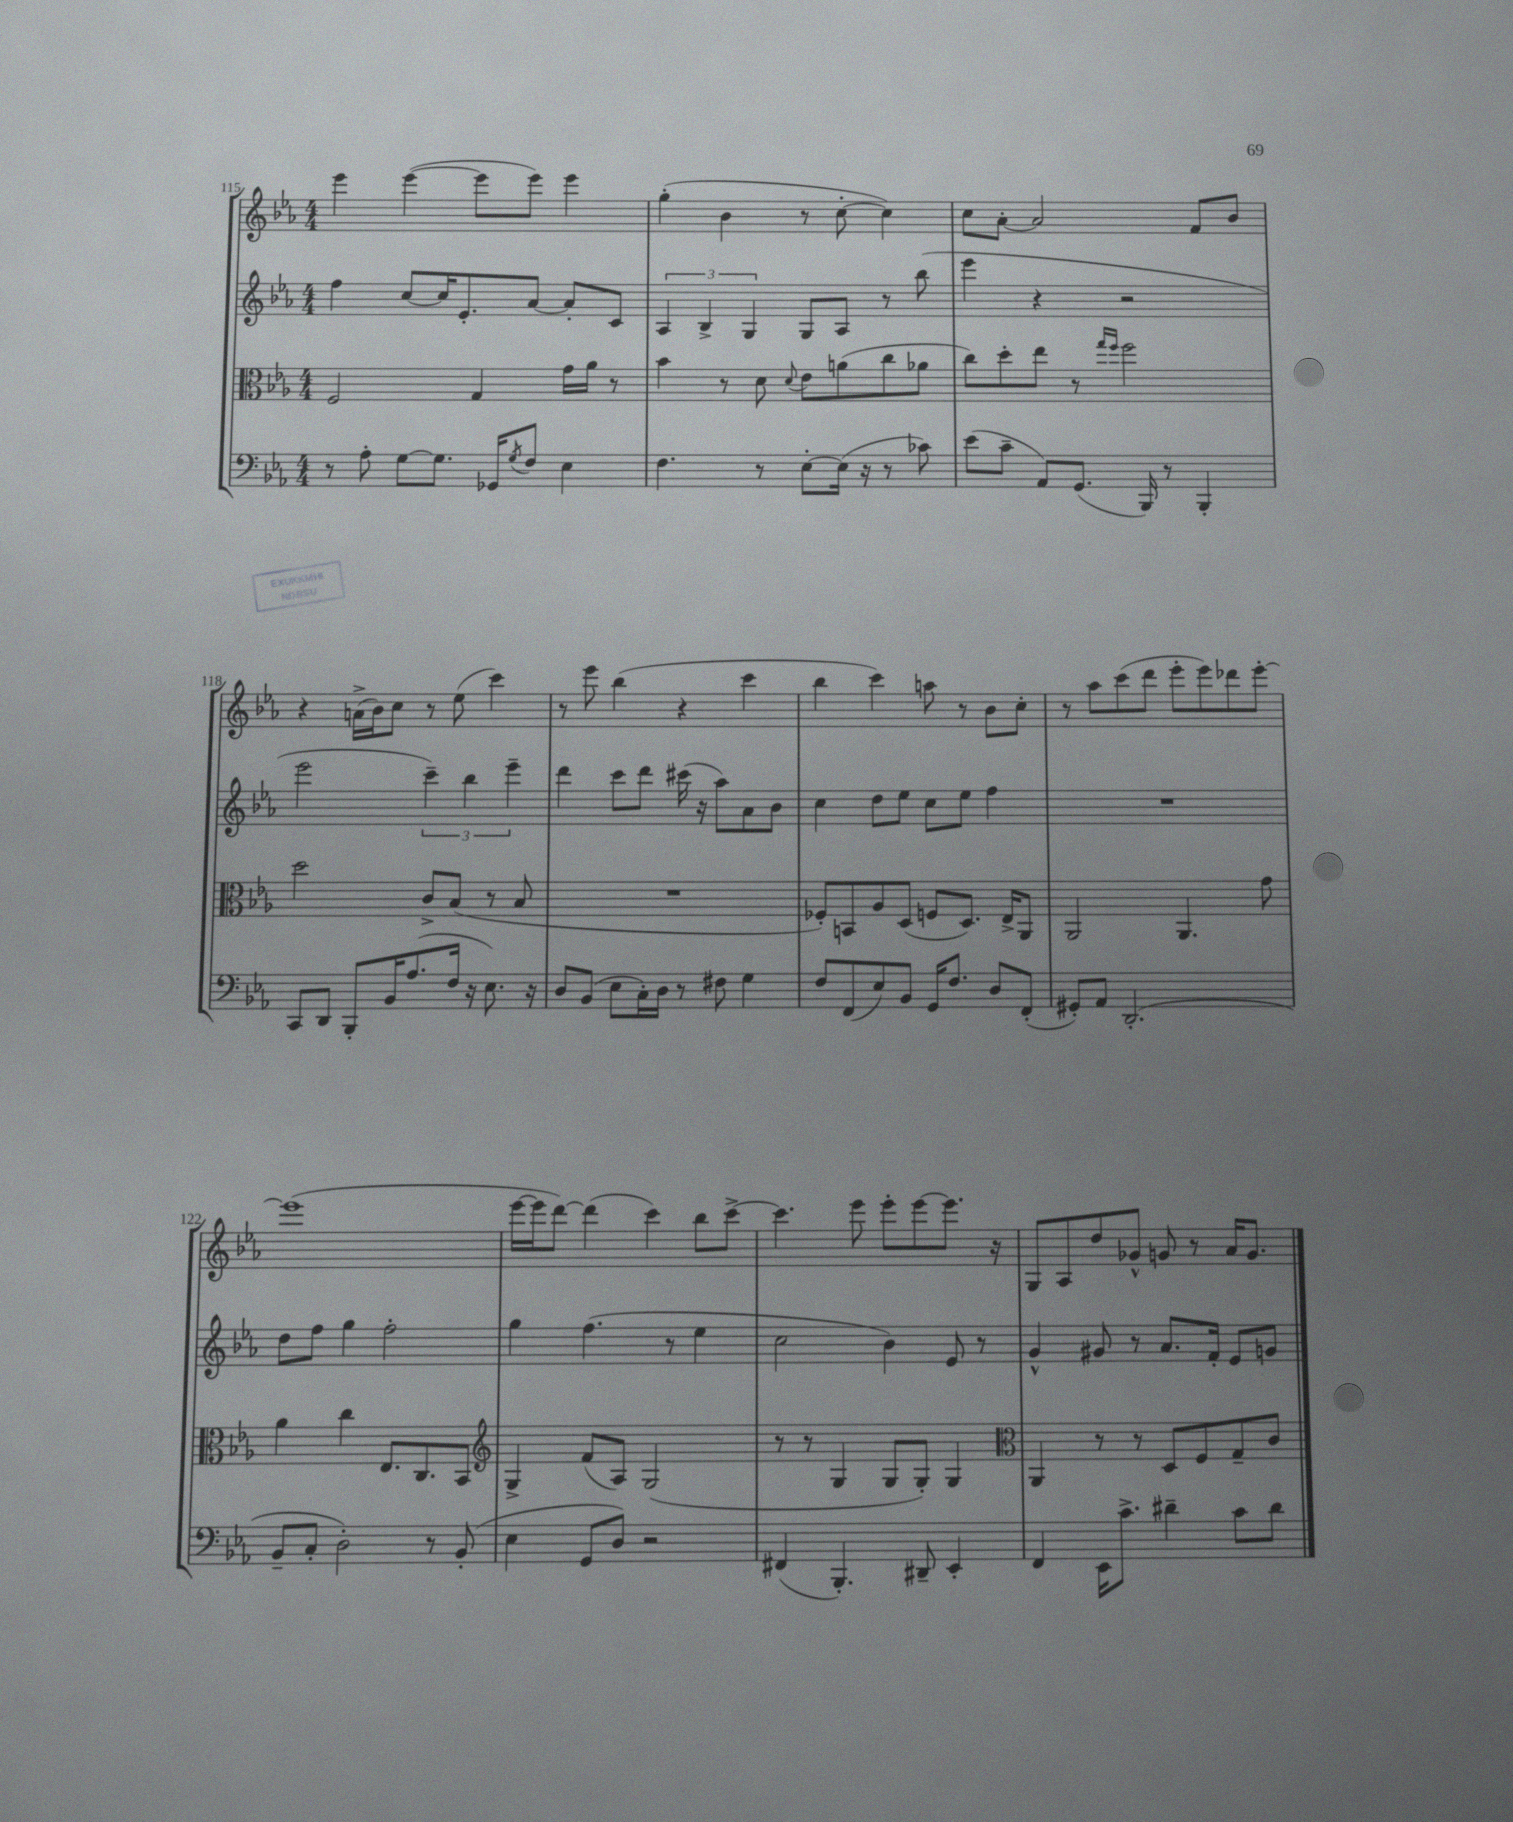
<<
\new StaffGroup <<
\new Staff = "s0" {
    \clef treble \key ees \major \numericTimeSignature \time 4/4
    ees'''4 ees'''4~( ees'''8 ees'''8) ees'''4 |
    g''4-.( bes'4 r8 c''8~-. c''4) |
    c''8 aes'8~-. aes'2 f'8 bes'8 |
    r4 a'16->( bes'16) c''8 r8 ees''8( c'''4) |
    r8 ees'''8 bes''4( r4 c'''4 |
    bes''4 c'''4) a''8 r8 bes'8 c''8-. |
    r8 aes''8 c'''8( d'''8 ees'''8-. ees'''8) des'''8 ees'''8~-. |
    ees'''1( |
    ees'''16~ ees'''16 d'''8~) d'''4( c'''4) bes''8 c'''8~-> |
    c'''4. ees'''8 ees'''8-. ees'''8~ ees'''8. r16 |
    g8 aes8 d''8 ges'8-^ g'8 r8 aes'16 g'8. \bar "|." |
}
\new Staff = "s1" {
    \clef treble \key ees \major \numericTimeSignature \time 4/4
    f''4 c''8~ c''16 ees'8.-. aes'8~ aes'8-. c'8 |
    \tuplet 3/2 { aes4 bes4-> g4 } g8 aes8 r8 bes''8( |
    ees'''4 r4 r2 |
    ees'''2 \tuplet 3/2 { c'''4--) bes''4 ees'''4-- } |
    d'''4 c'''8 d'''8 cis'''16( r16 aes''8) aes'8 bes'8 |
    c''4 d''8 ees''8 c''8 ees''8 f''4 |
    R1 |
    d''8 f''8 g''4 f''2-. |
    g''4 f''4.( r8 ees''4 |
    c''2 bes'4) ees'8 r8 |
    g'4-^ gis'8 r8 aes'8. f'16-. ees'8 g'8 \bar "|." |
}
\new Staff = "s2" {
    \clef alto \key ees \major \numericTimeSignature \time 4/4
    f2 g4 g'16 aes'16 r8 |
    bes'4 r8 d'8 \appoggiatura { d'8 } ees'8 a'8( c''8 aes'8 |
    c''8) d''8-. ees''8 r8 \grace { g''16 f''16 } f''2 |
    d''2 c'8-> bes8( r8 bes8 |
    R1 |
    fes8-.) b,8 aes8 d8( f8 d8.) ees16-> aes,8 |
    aes,2 aes,4. g'8 |
    aes'4 c''4 ees8. c8. bes,8 |
    \clef treble g4-> f'8( aes8) g2( |
    r8 r8 g4 g8 g8-.) g4 |
    \clef alto aes,4 r8 r8 d8 f8 g8-- c'8 \bar "|." |
}
\new Staff = "s3" {
    \clef bass \key ees \major \numericTimeSignature \time 4/4
    r8 aes8-. g8~ g8. ges,16 \acciaccatura { g8 } f8 ees4 |
    f4. r8 ees8~-. ees16( r16 r8 ces'8) |
    ees'8( c'8-- aes,8) g,8.( bes,,16) r8 bes,,4-. |
    c,8 d,8 bes,,8-. bes,16 aes8.( f16 r16 ees8.) r16 |
    d8 bes,8( ees8 c16-.) d16 r8 fis8 g4 |
    f8 f,8( ees8) bes,8 g,16 f8. d8 f,8-.( |
    gis,8-.) aes,8 d,2.-.( |
    bes,8-- c8-. d2-.) r8 bes,8-.( |
    ees4 g,8 d8) r2 |
    fis,4( bes,,4.-.) dis,8-- ees,4-. |
    f,4 ees,16 c'8.-> dis'4-- c'8 dis'8 \bar "|." |
}
>>
>>
\layout { \context { \Score currentBarNumber = #115 } }
